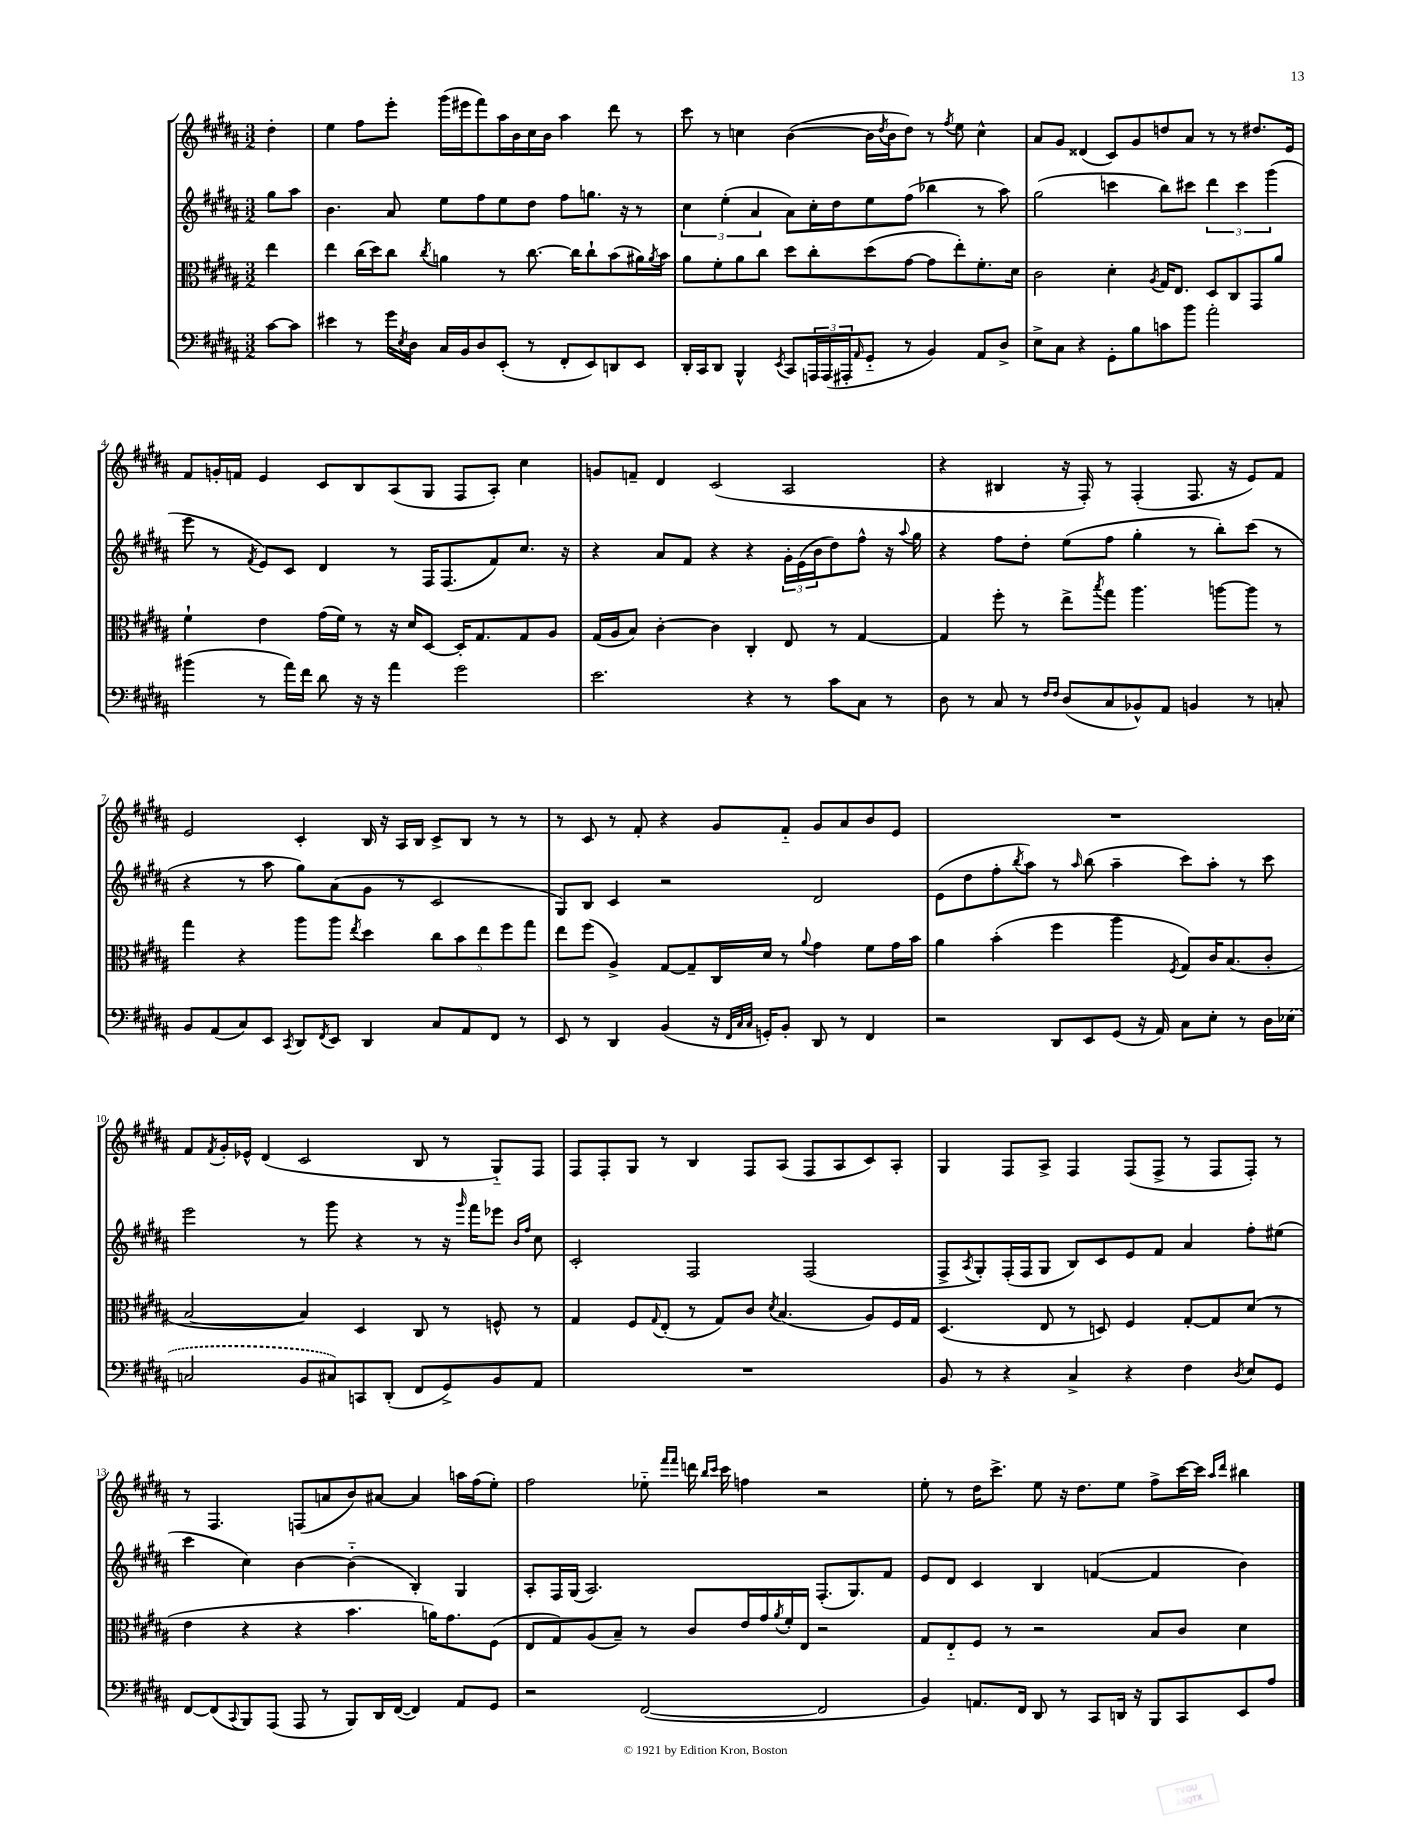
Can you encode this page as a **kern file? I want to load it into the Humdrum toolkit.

**kern	**kern	**kern	**kern
*staff4	*staff3	*staff2	*staff1
*clefF4	*clefC3	*clefG2	*clefG2
*k[f#c#g#d#a#]	*k[f#c#g#d#a#]	*k[f#c#g#d#a#]	*k[f#c#g#d#a#]
*M3/2	*M3/2	*M3/2	*M3/2
[8c#	4ee	8gg#	4dd#'
8c#]	.	8aa#	.
=	=	=	=
4e#	4ee	4.b	4ee
8r	(16cc#	.	8ff#
.	16dd#)	.	.
16g#	8cc#	8a#	8eee'
8qE	.	.	.
16D#	.	.	.
.	8qcc#	.	.
16C#	4a	8ee	(16ggg#
16BB	.	.	16eee#
8D#	.	8ff#	8fff#)
(8EE'	8r	8ee	16aa#
.	.	.	16b
8r	[8.cc#	8dd#	16cc#
.	.	.	16b
8FF#'	.	8ff#	4aa#
.	16cc#]	.	.
8EE)	8cc#`	8.gg	.
8DD	(8b	.	8ddd#
.	.	16r	.
8EE	16a#)	8r	8r
.	8qa#	.	.
.	16b	.	.
=	=	=	=
16DD#'	8a#	6cc#	8ccc#
16CC#	.	.	.
8DD#	8f#'	.	8r
.	.	(6ee'	.
4BBB^^	8a#	.	4cc
.	.	6a#	.
.	8cc#	.	.
8qEE	.	.	.
8CC#	8dd#	8a#)	([4b
24AAA	8cc#'	16cc#'	.
(24AAA	.	.	.
.	.	16dd#	.
24AAA#'	.	.	.
16qqAA#	.	.	.
8GG#'~	(8dd#	8ee	16b]
.	.	.	8qdd#
.	.	.	16b
8r	[8g#	(8ff#	8dd#)
4BB)	8g#]	4bb-	8r
.	.	.	8qff#
.	8ee')	.	8ee
8AA#	8.f#'	8r	4cc^^
8D#^	.	8aa#)	.
.	16d#	.	.
=	=	=	=
8E^	2c#	(2gg#	8a#
8C#	.	.	8g#
4r	.	.	(4d##
8GG#'	4d#'	4ccc	8c#)
8B	.	.	8g#
.	8qA#	.	.
8c	16G#	8bb)	8dd
.	8.E	.	.
8b	.	8ccc#	8a#
2a#'	8D#	6ddd#	8r
.	8C#	.	8r
.	.	6ccc#	.
.	8GG#	.	8.dd#
.	.	(6ggg#	.
.	8a#	.	.
.	.	.	16e
=	=	=	=
(4b#	4f#`	8eee	8f#
.	.	8r	16g'
.	.	.	16f
.	.	8qf#	.
8r	4e	8e)	4e
16a#)	.	8c#	.
16f#	.	.	.
8d#	(16g#	4d#	8c#
.	16f#)	.	.
16r	8r	.	8B
16r	.	.	.
4a#	16r	8r	(8A#
.	16d#	.	.
.	[8D#	16F#	8G#
.	.	(8.F#	.
2g#	16D#']	.	8F#
.	8.G#	.	.
.	.	8f#)	8A#')
.	8G#	8.cc#	4cc#
.	8A#	.	.
.	.	16r	.
=	=	=	=
2.e	(16G#	4r	8g
.	16A#	.	.
.	8B)	.	8f~
.	[4c#'	8a#	4d#
.	.	8f#	.
.	4c#]	4r	(2c#
4r	4C#'	4r	.
8r	8E	24g#'	2A#
.	.	(24e	.
.	.	24b	.
8c#	8r	8dd#)	.
8C#	[4G#	8ff#^^	.
8r	.	16r	.
.	.	8qqaa#	.
.	.	16gg#	.
=	=	=	=
8D#	4G#]	4r	4r
8r	.	.	.
8C#	8ff#'	8ff#	4B#
8r	8r	8dd#'	.
16qqF#	.	.	.
16qqF#	.	.	.
(8D#	8ee^	(8ee	16r
.	.	.	16F#')
.	8qbb	.	.
8C#	8gg#	8ff#	8r
8BB-^^)	4.aa#	4gg#'	(4F#'
8AA#	.	.	.
4BB	.	8r	8.F#
.	[8aa	8bb')	.
.	.	.	16r
8r	8aa]	(8ccc#	8e)
8C'	8r	8r	8f#
=	=	=	=
8BB	4gg#	4r	2e
(8AA#	.	.	.
8C#)	4r	8r	.
8EE	.	8aa#	.
8qCC#	.	.	.
8DD#	8aa#	8gg#)	4c#'
8qFF#	.	.	.
8EE	8aa#	(8a#	.
.	8qee	.	.
4DD#	4dd#	8g#	16B
.	.	.	16r
.	.	8r	16A#
.	.	.	16B
8C#	10cc#	2c#	8c#^
.	10b	.	.
8AA#	.	.	8B
.	10ee	.	.
8FF#	.	.	8r
.	10ff#	.	.
8r	.	.	8r
.	10gg#	.	.
=	=	=	=
8EE	8ee	8G#)	8r
8r	(8ff#	8B	8c#
4DD#	4A#^)	4c#	8r
.	.	.	8f#'
(4BB	[8G#	2r	4r
.	8G#~]	.	.
16r	16C#	.	8g#
32qqFF#	.	.	.
32qqC#	.	.	.
32qqC#	.	.	.
16GG')	16d#	.	.
8BB'	8r	.	8f#'~
.	8qqa#	.	.
8DD#	4g#	2d#	8g#
8r	.	.	8a#
4FF#	8f#	.	8b
.	16g#	.	8e
.	16b	.	.
=	=	=	=
2r	4a#	(8e	1.r
.	.	8dd#	.
.	(4b'	8ff#'	.
.	.	8qbb	.
.	.	8aa#)	.
8DD#	4ff#	8r	.
.	.	16qqaa#	.
8EE	.	(8bb	.
(8GG#	4aa#	4aa#~	.
16r	.	.	.
16AA#)	.	.	.
.	8qF#	.	.
8C#	8G#)	8ccc#)	.
8E'	16c#	8aa#'	.
.	(8.B	.	.
8r	.	8r	.
16D#	8c#'	8ccc#	.
(16E-	.	.	.
=	=	=	=
2C	[2B	2eee	8f#
.	.	.	8qf#
.	.	.	16g#'
.	.	.	16e-^^
.	.	.	(4d#
8BB	4B])	8r	2c#
8C#)	.	8ggg#	.
8CC	4D#	4r	.
(8DD#'	.	.	.
8FF#	8C#	8r	8B
8GG#^)	8r	16r	8r
.	.	16qqggg#	.
.	.	16fff#	.
8BB	8F^^	8eee-	8G#'~)
.	.	16qqb	.
.	.	16qqff#	.
8AA#	8r	8cc#	8F#
=	=	=	=
1.r	4G#	2c#'	8F#
.	.	.	8F#'
.	8F#	.	8G#
.	8qqG#	.	.
.	(8E'	.	8r
.	8r	2F#	4B
.	8G#)	.	.
.	8c#	.	8F#
.	8qd#	.	.
.	(4.B	.	(8A#
.	.	(2F#	8F#
.	.	.	8A#
.	8A#)	.	8c#)
.	16F#	.	8A#'
.	16G#	.	.
=	=	=	=
8BB	(4.D#	8F#^	4G#
.	.	8qA#	.
8r	.	8G#')	.
4r	.	(16F#'	8F#
.	.	16F#	.
.	8E	8G#	8A#^
4C#^	8r	8B)	4F#
.	8D)	8c#	.
4r	4F#	8e	(8F#
.	.	8f#	8F#^
4F#	[8G#'	4a#	8r
.	8G#]	.	8F#
8qD#	.	.	.
8E	(8d#	8ff#'	8F#')
8GG#	8r	(8ee#	8r
=	=	=	=
[8FF#	4e	4ccc#	8r
(8FF#]	.	.	4.F#
8qqCC#	.	.	.
8BBB)	4r	4cc#)	.
(8AAA#	.	.	.
8AAA#	4r	[4b	(8F
8r	.	.	8a
8BBB)	4.b	(4b'~]	8b)
16DD#	.	.	[8a#
([16FF#	.	.	.
4FF#])	.	4B')	4a#]
.	16a)	.	.
.	8.g#	.	.
8AA#	.	4G#	16aa
.	.	.	(16ff#
8GG#	(8F#	.	8ee')
=	=	=	=
2r	8E	8A#'	2ff#
.	8G#)	16F#	.
.	.	(16G#	.
.	(8A#	2.A#)	.
.	8B~)	.	.
([2FF#	8r	.	8ee-'~
.	.	.	16qqfff#
.	.	.	16qqfff#
.	8c#	.	16ddd
.	.	.	16qqbb
.	.	.	16qqccc#
.	.	.	16ccc#
.	16e	.	4ff
.	16g#	.	.
.	8qa#	.	.
.	16f#'	.	.
.	16E	.	.
2FF#]	2r	(8.F#'	2r
.	.	8.G#)	.
.	.	8f#	.
=	=	=	=
4BB)	8G#	8e	8ee'
.	8E'~	8d#	8r
8.AA	8F#	4c#	16dd#
.	.	.	8.ccc#^
.	8r	.	.
16FF#	.	.	.
8DD#	2r	4B	8ee
8r	.	.	16r
.	.	.	8.dd#
8CC#	.	([4f	.
16DD	.	.	8ee
16r	.	.	.
8BBB	8B	4f]	8ff#^
8CC#	8c#	.	[16ccc#
.	.	.	16ccc#]
.	.	.	16qqaa#
.	.	.	16qqddd#
8EE	4d#	4b)	4bb#
8A#	.	.	.
==	==	==	==
*-	*-	*-	*-
